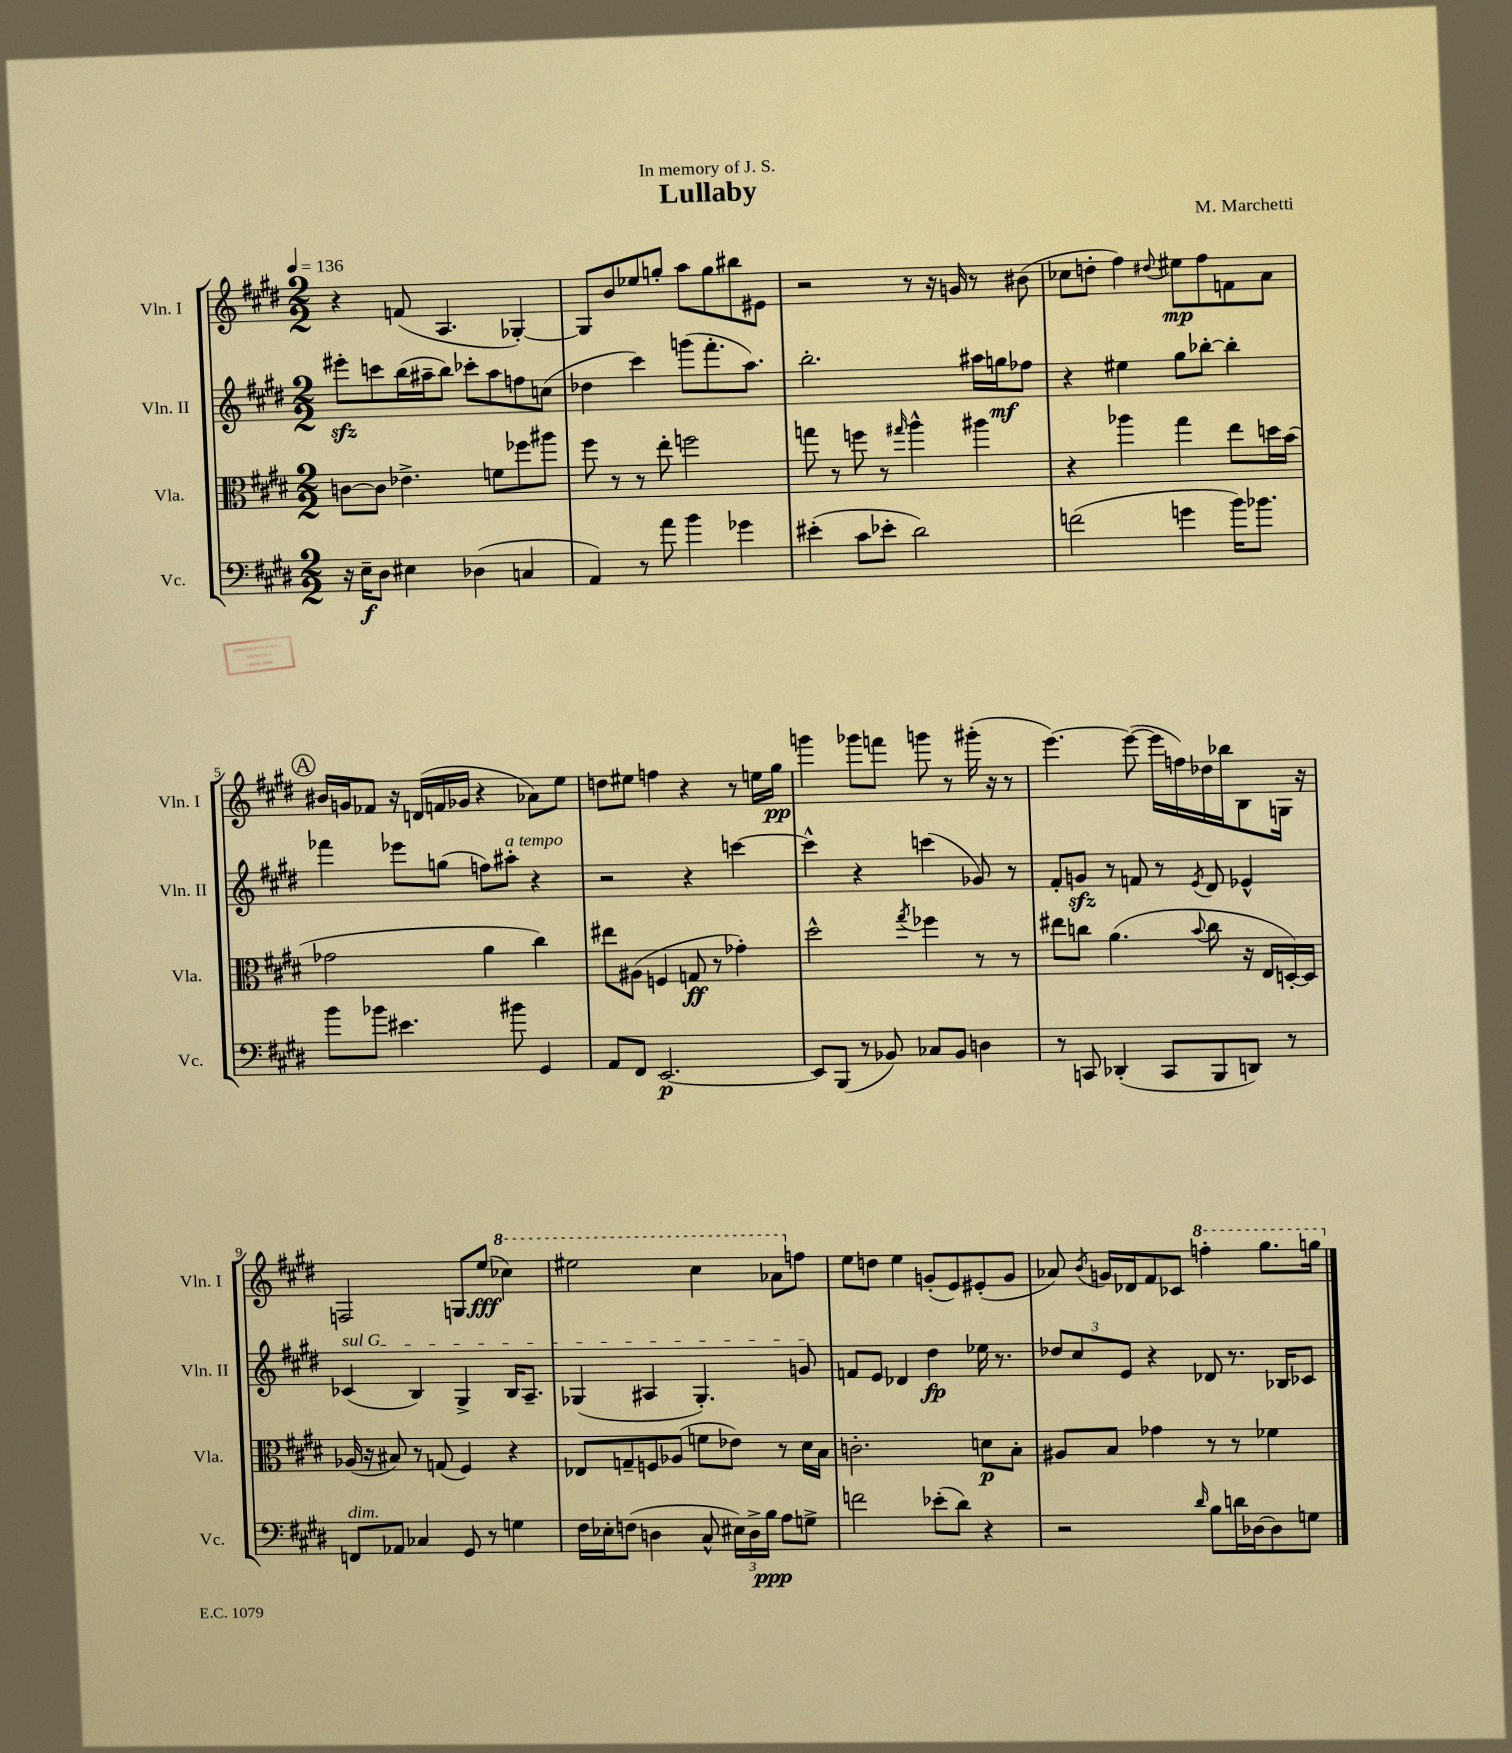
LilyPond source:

\header { title = "Lullaby" composer = "M. Marchetti" dedication = "In memory of J. S." }
<<
\new StaffGroup <<
\new Staff = "s0" \with { instrumentName = "Vln. I" shortInstrumentName = "Vln. I" } {
    \clef treble \key e \major \numericTimeSignature \time 2/2 \tempo 4 = 136
    \autoBeamOff r4 f'8( a4. ges4~-.) |
    ges8[ b'8 ees''8 g''8]-. a''8[ g''8 bis''8 eis'8] |
    r2 r8 r16 g'16 r8 bis'8( |
    ces''8[ d''8]-. fis''4) \appoggiatura { dis''8 } eis''8[\mp fis''8 f'8 a'8] |
    \mark \markup { \circle "A" } bis'16[ g'16 fes'8] r16 d'16[( f'16 ges'16] r4 aes'8[) e''8] |
    d''8[ eis''8] f''4 r4 r8 e''16[ gis''16]\pp |
    g'''4 ges'''8[ f'''8] g'''8 r8 gis'''16-.( r16 r8 |
    e'''4.~) e'''8~( e'''16[ f''16) des''16 bes''16 b8 g16] r16 |
    f2 g8[ e''8]\fff( \ottava #1 ces'''4) |
    eis'''2 cis'''4 aes''8[ \ottava #0 f''8] |
    e''8[ d''8] e''4 g'8[-.( e'8) eis'8-.( g'8] |
    aes'8) \acciaccatura { b'8 } g'16[ des'16 fis'8 ces'8] \ottava #1 f'''4-. gis'''8.[ g'''16] \ottava #0 \bar "|." |
}
\new Staff = "s1" \with { instrumentName = "Vln. II" shortInstrumentName = "Vln. II" } {
    \clef treble \key e \major \numericTimeSignature \time 2/2
    \autoBeamOff eis'''8[-.\sfz c'''8 b''16( ais''16-- b''8]) ces'''8[-. ais''8 f''8 c''8]( |
    des''4 cis'''4) g'''8[( fis'''8.-. a''8.]) |
    b''2.-. ais''16[ g''16\mf fes''8] |
    r4 eis''4 gis''8[ bes''8]~-. bes''4-. |
    \mark \markup { \circle "A" } fes'''4 ees'''8[ g''8]( f''8[) ais''8]-.^\markup { \italic "a tempo" } r4 |
    r2 r4 c'''4~ |
    c'''4-^ r4 c'''4( ges'8) r8 |
    fis'8[-. g'8]\sfz r8 f'8 r8 \acciaccatura { e'8 } dis'8 ees'4-^ |
    \once \override TextSpanner.bound-details.left.text = \markup { \italic "sul G" } ces'4\startTextSpan( b4) gis4-> b16[ a8.]-- |
    ges4( ais4 ges4.-.) g'8\stopTextSpan |
    f'8[ e'8] des'4 dis''4\fp ees''16 r8. |
    \tuplet 3/2 { des''8[ cis''8 e'8] } r4 des'8 r8. bes16[ ces'8] \bar "|." |
}
\new Staff = "s2" \with { instrumentName = "Vla." shortInstrumentName = "Vla." } {
    \clef alto \key e \major \numericTimeSignature \time 2/2
    \autoBeamOff c'8[~ c'8] ees'4.-> f'8[ fes''8 ais''8] |
    fis''8 r8 r8 e''8-. f''2 |
    g''8 r8 f''8 r8 \grace { gis''16 } a''4-^ ais''4 |
    r4 aes''4 gis''4 e''8[ d''16 b'16]( |
    \mark \markup { \circle "A" } ges'2 a'4 cis''4) |
    eis''8[ ais8]( f4 g8\ff r8 ges'4-.) |
    dis''2-^ \acciaccatura { gis''8 } fes''4 r8 r8 |
    eis''8[ c''8] a'4.( \appoggiatura { b'8 } c''8 r16 e16[ d16~-.) d16] |
    aes16( r16 bis8) r8 g8( fis4) r4 |
    ees8[ g8-- f8 aes8]( f'8[ ees'8]) r8 dis'16[ b16] |
    c'2.-. d'8[\p b8]-. |
    ais8[ b8] ges'4 r8 r8 fes'4 \bar "|." |
}
\new Staff = "s3" \with { instrumentName = "Vc." shortInstrumentName = "Vc." } {
    \clef bass \key e \major \numericTimeSignature \time 2/2
    \autoBeamOff r16 e16[--\f dis8] eis4 des4( c4 |
    a,4) r8 a'8 b'4 ges'4 |
    eis'4-.( cis'8[ ees'8]-. dis'2) |
    f'2( g'4 b'16[) bes'8.] |
    \mark \markup { \circle "A" } b'8[ bes'8] eis'4. bis'8 gis,4 |
    a,8[ fis,8] e,2.~\p |
    e,8[ b,,8]( r8 bes,8) ces8[ bes,8] d4 |
    r8 c,8 des,4-.( c,8[ b,,8 d,8]) r8 |
    f,8[^\markup { \italic "dim." } aes,8] ces4 gis,8 r8 g4 |
    fis16[ ees16-. f8]( d4 cis8-^ \tuplet 3/2 { eis16[) d16-> b16]\ppp } a8[ g8]-> |
    f'2 ees'8[-.( dis'8]) r4 |
    r2 \grace { dis'16 } b8[ d'16 des16~ des8 g8] \bar "|." |
}
>>
>>
